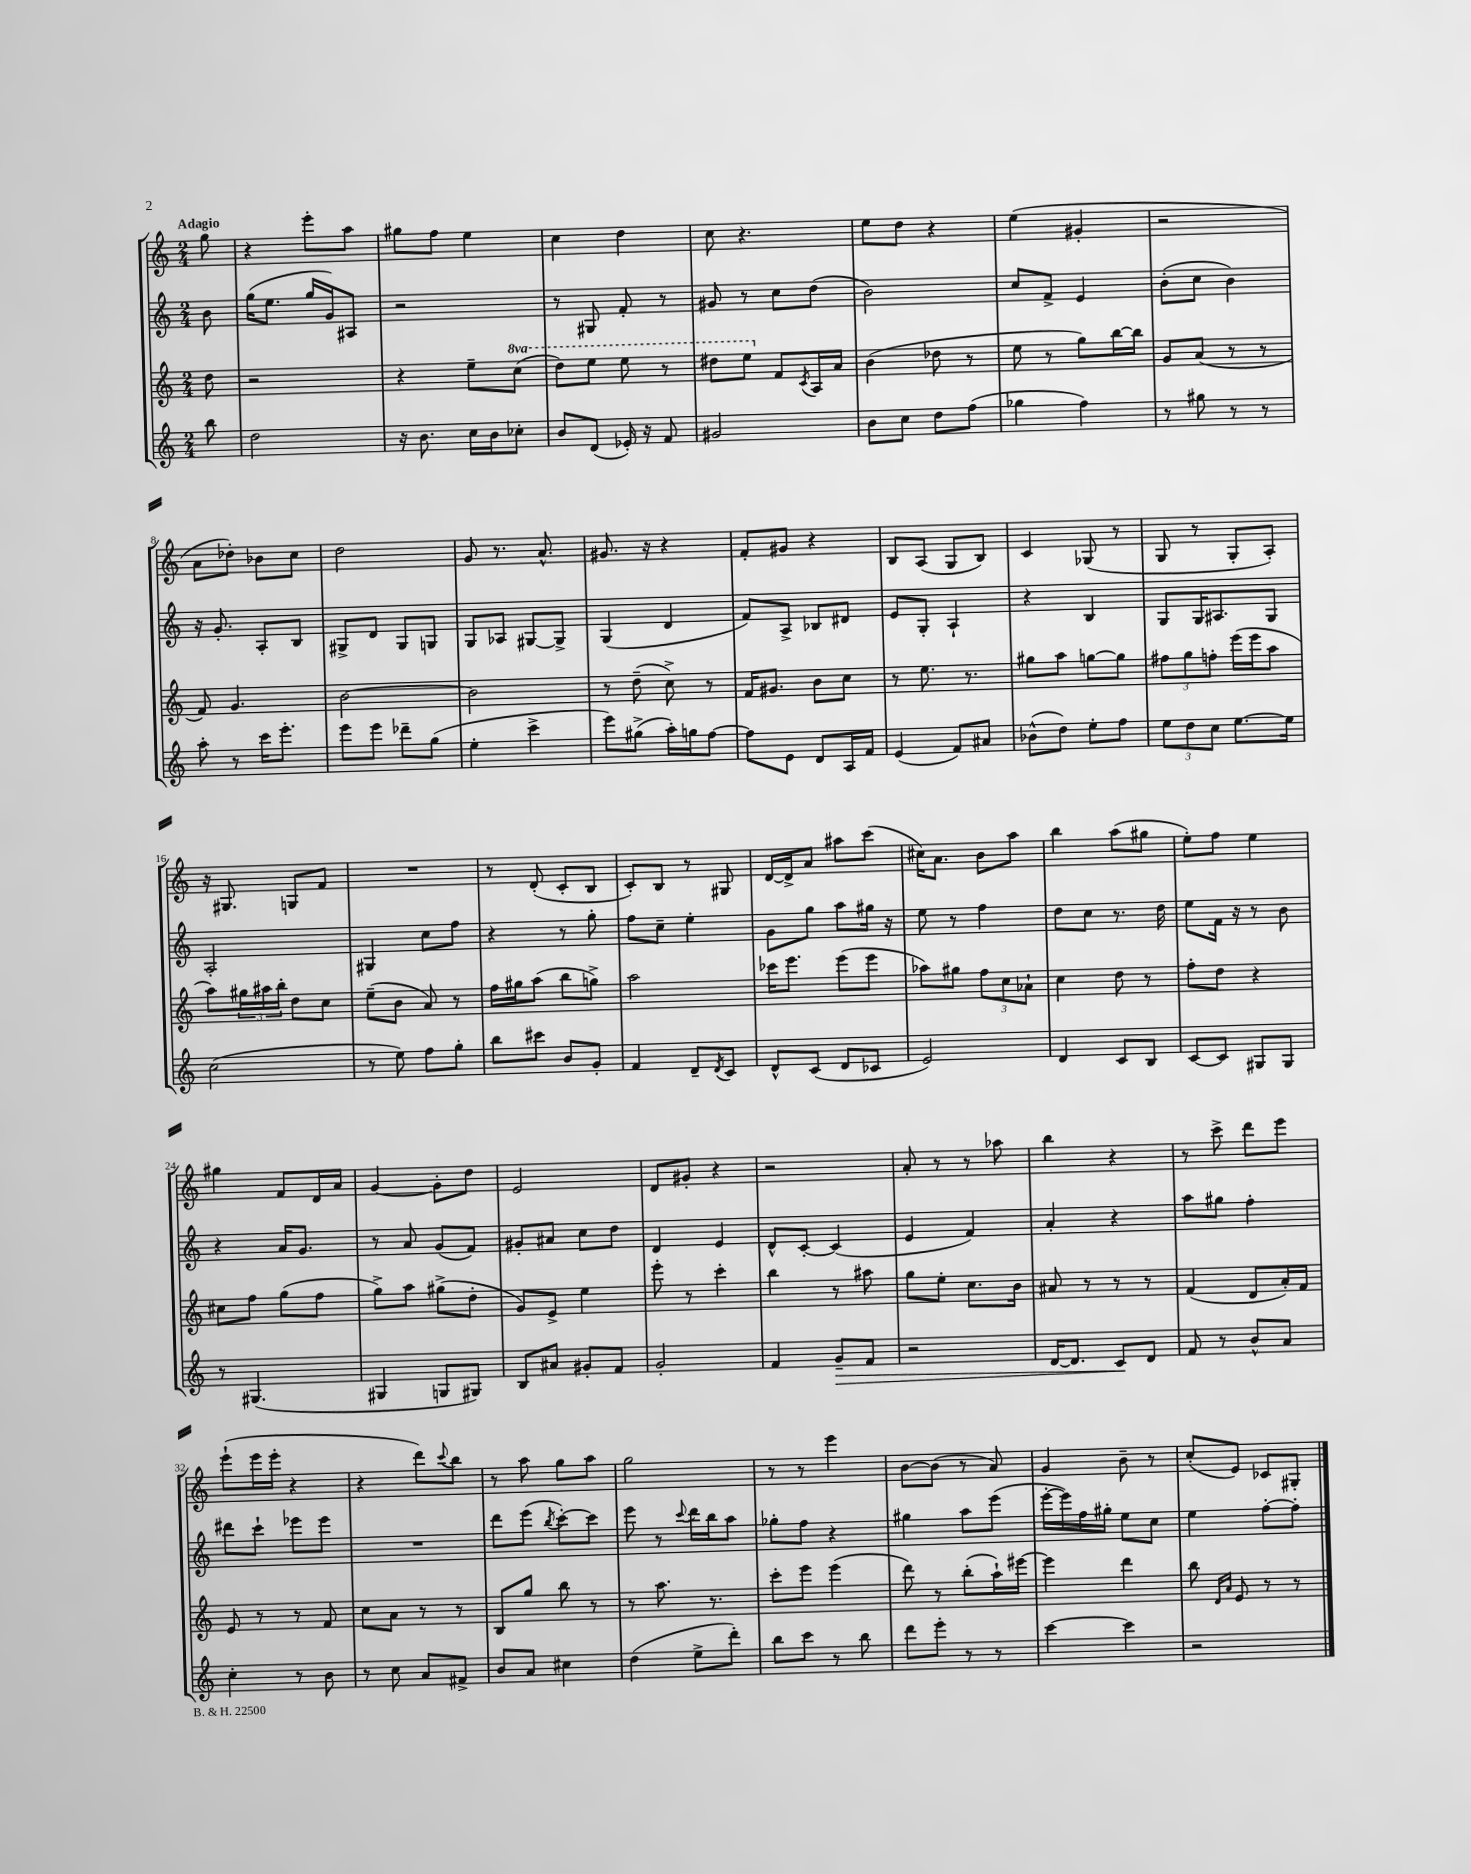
<<
\new StaffGroup <<
\new Staff = "s0" {
    \clef treble \key c \major \numericTimeSignature \time 2/4 \partial 8 \tempo "Adagio"
    g''8 |
    r4 e'''8-. a''8 |
    gis''8 f''8 e''4 |
    c''4 d''4 |
    c''8 r4. |
    e''8 d''8 r4 |
    e''4( gis'4-. |
    r2 |
    a'8 des''8-.) bes'8 c''8 |
    d''2 |
    g'8 r8. a'8.-^ |
    gis'8. r16 r4 |
    f'8-. gis'8 r4 |
    b8 a8( g8 b8) |
    c'4 ges8( r8 |
    g8 r8 g8-. a8-.) |
    r16 gis8. g8 f'8 |
    R2 |
    r8 d'8-.( c'8-. b8 |
    c'8-.) b8 r8 gis8 |
    d'16~ d'16-> a'8 ais''8 c'''8( |
    cis''16) a'8. b'8 a''8 |
    b''4 a''8( gis''8 |
    e''8-.) f''8 e''4 |
    gis''4 f'8 d'16 a'16 |
    g'4~ g'8-. d''8 |
    e'2 |
    d'8 gis'8-. r4 |
    r2 |
    a'8-. r8 r8 aes''8 |
    b''4 r4 |
    r8 c'''8-> d'''8 e'''8 |
    e'''8-!( e'''16 e'''16-. r4 |
    r4 d'''8) \appoggiatura { c'''8 } b''8 |
    r8 a''8 g''8 a''8 |
    g''2 |
    r8 r8 e'''4 |
    b'8~ b'8( r8 a'8) |
    g'4 b'8-- r8 |
    c''8-.( e'8) ces'8 gis8-. \bar "|." |
}
\new Staff = "s1" {
    \clef treble \key c \major \numericTimeSignature \time 2/4 \partial 8
    b'8 |
    g''16( e''8. g''16 g'16) ais8 |
    r2 |
    r8 gis8 f'8-. r8 |
    gis'8 r8 c''8 d''8( |
    b'2) |
    c''8 f'8-> e'4 |
    b'8-.( c''8 b'4) |
    r16 g'8.-. a8-. b8 |
    gis8-> d'8 gis8 g8 |
    g8 aes8 gis8~ gis8-> |
    g4( d'4 |
    f'8) a8-> bes8 dis'8 |
    e'8 g8-. a4-! |
    r4 b4 |
    g8 g16 ais8. g8 |
    a2-. |
    gis4 c''8 f''8 |
    r4 r8 g''8-. |
    f''8 c''8-- e''4-. |
    g'8 g''8 a''8 gis''16 r16 |
    e''8 r8 f''4 |
    d''8 c''8 r8. d''16 |
    e''8 f'16 r16 r8 b'8 |
    r4 a'16 g'8. |
    r8 a'8 g'8( f'8) |
    gis'8-. ais'8 c''8 d''8 |
    d'4 e'4 |
    d'8-^ c'8~-. c'4( |
    e'4 f'4) |
    a'4-. r4 |
    a''8 gis''8 f''4-. |
    dis'''8 c'''8-! ees'''8 ees'''8 |
    R2 |
    d'''8 e'''8( \acciaccatura { b''8 } c'''8~-.) c'''8 |
    e'''8 r8 \appoggiatura { c'''8 } d'''16 b''16 a''8 |
    ges''8-. f''8 r4 |
    gis''4 a''8 e'''8( |
    e'''16~-. e'''16) f''16 gis''16-. e''8 c''8 |
    e''4 f''8~-. f''8-. \bar "|." |
}
\new Staff = "s2" {
    \clef treble \key c \major \numericTimeSignature \time 2/4 \set Staff.ottavationMarkups = #ottavation-simple-ordinals \partial 8
    d''8 |
    r2 |
    r4 e''8-- \ottava #1 c'''8( |
    d'''8) e'''8 e'''8 r8 |
    dis'''8 e'''8 \ottava #0 f'8 \acciaccatura { c'8 } a16 a'16 |
    b'4( des''8 r8 |
    e''8 r8 g''8) b''16~ b''16 |
    g'8 a'8( r8 r8 |
    f'8) g'4. |
    b'2~ |
    b'2 |
    r8 d''8--( c''8->) r8 |
    f'16 gis'8. b'8 c''8 |
    r8 e''8. r8. |
    gis''8 a''8 g''8~ g''8 |
    \tuplet 3/2 { fis''8 g''8 f''8-. } e'''16( e'''16 a''8 |
    a''8) \tuplet 3/2 { gis''16 ais''16 b''16-. } d''8 c''8 |
    e''8--( b'8 a'8) r8 |
    f''16 gis''16 a''8( b''8 g''8->) |
    a''2 |
    ces'''16 e'''8. e'''8( e'''8 |
    aes''8) gis''8 \tuplet 3/2 { f''8 c''8 aes'8-! } |
    c''4 d''8 r8 |
    f''8-. d''8 r4 |
    cis''8 f''8 g''8( f''8 |
    g''8->) a''8 gis''8->( d''8-. |
    g'8) e'8-> e''4 |
    e'''8-. r8 c'''4-. |
    b''4 r8 ais''8 |
    g''8 e''8-. c''8. b'16 |
    ais'8 r8 r8 r8 |
    f'4( d'8 a'16-.) f'16 |
    e'8 r8 r8 f'8 |
    c''8 a'8 r8 r8 |
    b8 g''8 b''8 r8 |
    r8 a''8. r8. |
    c'''8-. e'''8 e'''4( |
    d'''8) r8 b''8-.( a''16-!) eis'''16~ |
    eis'''4 d'''4 |
    b''8 \grace { d'16 a'16 } e'8 r8 r8 \bar "|." |
}
\new Staff = "s3" {
    \clef treble \key c \major \numericTimeSignature \time 2/4 \partial 8
    b''8 |
    d''2 |
    r16 b'8. c''16 b'16 ces''8-. |
    b'8 d'8( ees'16-.) r16 f'8 |
    gis'2 |
    b'8 c''8 d''8 f''8( |
    ges''4 f''4) |
    r8 gis''8 r8 r8 |
    a''8-. r8 c'''16 e'''8.-. |
    e'''8 e'''8 des'''8-- g''8( |
    e''4-. c'''4-> |
    e'''8) gis''8->( a''16-.) g''16 f''8~ |
    f''8 e'8 d'8 a16 f'16 |
    e'4( f'8) ais'8 |
    bes'8-^( d''8) e''8-. f''8 |
    \tuplet 3/2 { e''8 d''8 c''8 } e''8.~ e''16 |
    c''2( |
    r8 e''8) f''8 g''8-. |
    b''8 cis'''8 b'8 g'8-. |
    f'4 d'8-- \acciaccatura { d'8 } c'8 |
    d'8-^ c'8( d'8 ces'8 |
    e'2) |
    d'4 c'8 b8 |
    c'8~ c'8 gis8 gis8 |
    r8 gis4.( |
    gis4 g8 gis8) |
    b8 ais'8 gis'8-. f'8 |
    g'2-. |
    f'4 g'8--\> f'8 |
    r2 |
    d'16~ d'8. c'8\! d'8 |
    f'8 r8 b'8-^ a'8 |
    c''4-. r8 b'8 |
    r8 c''8 a'8 fis'8-> |
    b'8 a'8 cis''4 |
    d''4( e''8-> d'''8-.) |
    b''8 c'''8 r8 b''8 |
    d'''8 e'''8-. r8 r8 |
    c'''4~ c'''4 |
    r2 \bar "|." |
}
>>
>>
